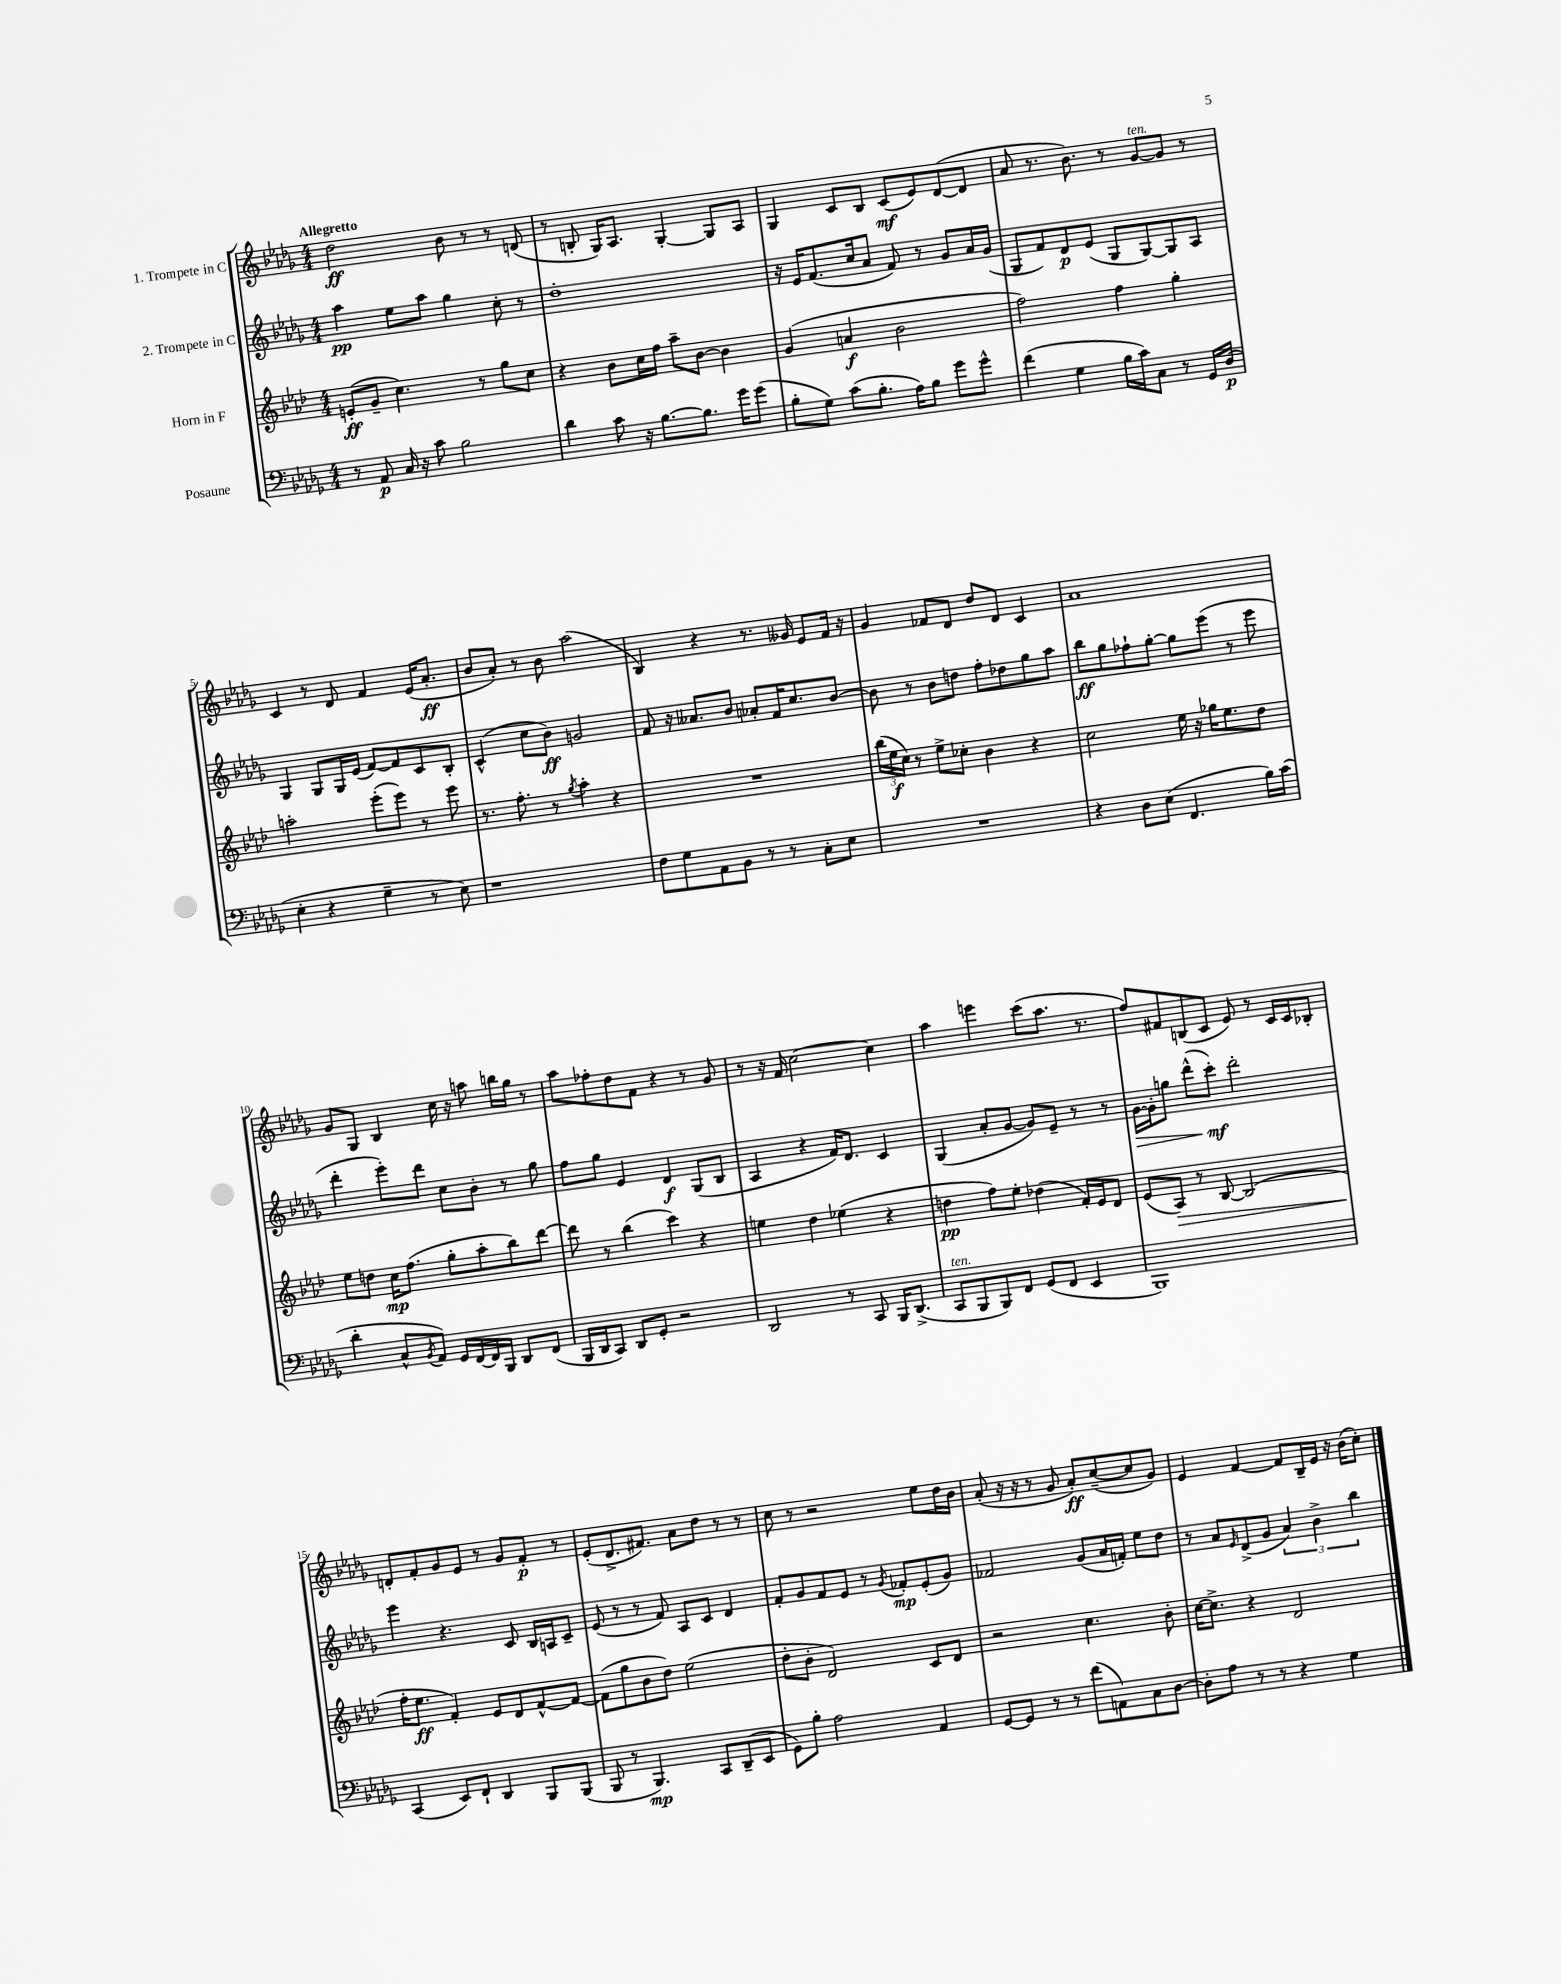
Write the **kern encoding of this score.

**kern	**kern	**kern	**kern
*staff4	*staff3	*staff2	*staff1
*clefF4	*clefG2	*clefG2	*clefG2
*k[b-e-a-d-g-]	*k[b-e-a-d-]	*k[b-e-a-d-g-]	*k[b-e-a-d-g-]
*M4/4	*M4/4	*M4/4	*M4/4
8r	(8e'	4aa-	2dd-
8AA-	8g~	.	.
16C	4.cc)	8ee-	.
16r	.	.	.
8c	.	8aa-	.
2B-	.	4gg-	8b-
.	8r	.	8r
.	8gg	8cc'	8r
.	8cc	8r	(8d
=	=	=	=
4d-	4r	1dd-'	8r
.	.	.	8B'
8c	8b-	.	16G-)
.	.	.	8.A-
16r	16cc	.	.
[8.B-	16ff	.	.
.	8aa-~	.	[4G-'
8.B-]	[8b-	.	.
.	4b-]	.	8G-]
16g-	.	.	.
(8g-	.	.	8A-
=	=	=	=
8B-'	(4g	16r	4G-
.	.	16e-	.
8G-)	.	(8.f	.
(8c	4a	.	8c
.	.	16cc	.
8.B-'	.	8a-	8B-
.	2b-	8f)	(8c
16A-)	.	.	.
8B-	.	8r	8e-)
8g-	.	8g-	([8d-
8g-^^	.	16a-	8d-]
.	.	(16g-	.
=	=	=	=
(4f	2ff)	8G-	8a-
.	.	8f)	8.r
4G-	.	8d-	.
.	.	.	8.b-)
.	.	(8e-	.
16B-	4ff	8G-	8r
16c)	.	.	.
8C	.	[8G-)	[8g-
8r	4gg'	8G-]	8g-]
16GG-	.	8A-	8r
(16D-	.	.	.
=	=	=	=
4E-'	2aa'	4G-	4c
4r	.	8G-	8r
.	.	16G-	8d-
.	.	(16e-	.
4G-~	(8eee-'	[8f)	4f
.	8eee-)	8f]	.
8r	8r	8c	(16e-
.	.	.	8.a-'
8E-)	8eee-	8B-'	.
=	=	=	=
1r	8.r	(4c^^	8b-
.	.	.	8a-')
.	8.ff'	.	.
.	.	8cc	8r
.	8r	8b-)	8b-
.	8qgg	.	.
.	4aa-'	2g	(2aa-
.	4r	.	.
=	=	=	=
8F	1r	8f	4B-)
8G-	.	16r	.
.	.	8.a--	.
8AA-	.	.	4r
8BB-	.	8b-	.
8r	.	8a-'	8.r
8r	.	16f	.
.	.	8.cc	16g--
8C'	.	.	8e-
8E-	.	[8b-	16f
.	.	.	16r
=	=	=	=
1r	(24bb-	8b-]	4g-
.	24ee-	.	.
.	24cc)	.	.
.	8r	8r	.
.	8ee-^	8b-	8f-
.	8cc-'	8dd	8d-
.	4b-	8ff'	8dd-
.	.	8dd-	8d-
.	4r	8gg-	4c
.	.	8aa-	.
=	=	=	=
4r	2cc	8bb-	1a-
.	.	8gg-	.
8D-	.	8ff-`	.
(8E-	.	[8gg-'	.
4.FF	16ee-	8gg-]	.
.	16r	.	.
.	16gg-	(8eee-	.
.	8.ee-	.	.
.	.	8r	.
16B-)	8dd-	8eee-	.
(16c	.	.	.
=	=	=	=
4d-'	8ee-	4ddd-'	8g-
.	8dd	.	8G-
8C^^	16cc	8eee-')	4B-
.	(8.ff	.	.
8qBB-	.	.	.
8AA-)	.	8ddd-	.
16GG-	8gg'	8cc	16cc
[16FF	.	.	16r
16FF]	8aa-'	8b-'	8aa
16BBB-	.	.	.
8DD-	8bb-)	8r	16bb
.	.	.	16gg-
(8FF	[8ddd-	8gg-	8r
=	=	=	=
16BBB-	8ddd-]	8ff	8aa-
16DD-	.	.	.
8CC)	8r	8gg-	8ff-'
8DD-	(4bb-	4e-	8dd-
8GG-'	.	.	8f
2r	4ccc)	4d-	4r
.	4r	(8G-	8r
.	.	8B-	8g-
=	=	=	=
2DD-	4ee	4A-	8r
.	.	.	16r
.	.	.	16f
.	4dd-	4r	[2cc
8r	(4ee-	16f)	.
.	.	8.d-	.
8CC	.	.	.
16BBB-	4r	4c	4cc]
(8.DD-^	.	.	.
=	=	=	=
8CC	4dd	(4G-	4aa-
8BBB-	.	.	.
8BBB-)	8ff)	8a-'	4eee
8FF	8ee-'	[8g-	.
(8GG-	(4dd-	8g-])	(8ccc
8FF	.	8e-~	8.aa-
4EE-	16f')	8r	.
.	16e-	.	8.r
.	8d-	8r	.
=	=	=	=
1BBB-)	(8e-	[16g-	8ff)
.	.	16g-']	.
.	8A-)	8gg	8f#
.	8r	(8ddd-^^	(8B
.	[8B-	8ccc')	8c
.	(2B-]	2ddd-'	8e-)
.	.	.	8r
.	.	.	16c
.	.	.	16c
.	.	.	8B-'
=	=	=	=
(4CC	16ff'	4eee-	8d'
.	8.ee-	.	.
.	.	.	8f'
8EE-)	4f')	4.r	8g-
8FF`	.	.	8e-
4DD-	8e-	.	8r
.	8d-	8c	8g-
8BBB-	[8f^^	16B-	8f'
.	.	16A	.
(8BBB-	8f_	8c~	8r
=	=	=	=
8BBB-	(8f]	(8e-	(8e-'
8r	8gg	8r	8.d-^
4.BBB-)	8b-	8r	.
.	.	.	8.f#)
.	8dd-)	8f)	.
.	(2ee-	8A-	8a-
8CC	.	8c	8dd-
(8DD-~	.	4d-	8r
8EE-	.	.	8r
=	=	=	=
8GG-)	8dd-'	8f'	8cc
8B-'	8b-'	8g-	8r
2A-	2d-)	8f	2r
.	.	8e-	.
.	.	8r	.
.	.	8qg-	.
.	.	8f-'	.
4AA-	8c	(8e-'	8ee-
.	8d-	8g-)	16dd-
.	.	.	16b-
=	=	=	=
[8GG-	2r	2f-	(8a-'
8GG-]	.	.	16r
.	.	.	16r
8r	.	.	8r
8r	.	.	8g-
(8f	4.cc	(8g-	8a-')
8AA)	.	16a-	([8cc~
.	.	16f')	.
8C	.	8ee-	8cc]
[8D-	8b-'	8dd-	8g-)
=	=	=	=
8D-']	[16cc	8r	4e-
.	8.cc^]	.	.
8A-	.	8a-	.
.	.	16qqe-	.
8r	4r	(8d-^	[4f
8r	.	8g-	.
4r	2d-	6a-)	8f]
.	.	.	16B-~
.	.	6b-^	.
.	.	.	16e-
4G-	.	.	16r
.	.	.	(16b-
.	.	6bb-	.
.	.	.	8cc')
==	==	==	==
*-	*-	*-	*-
